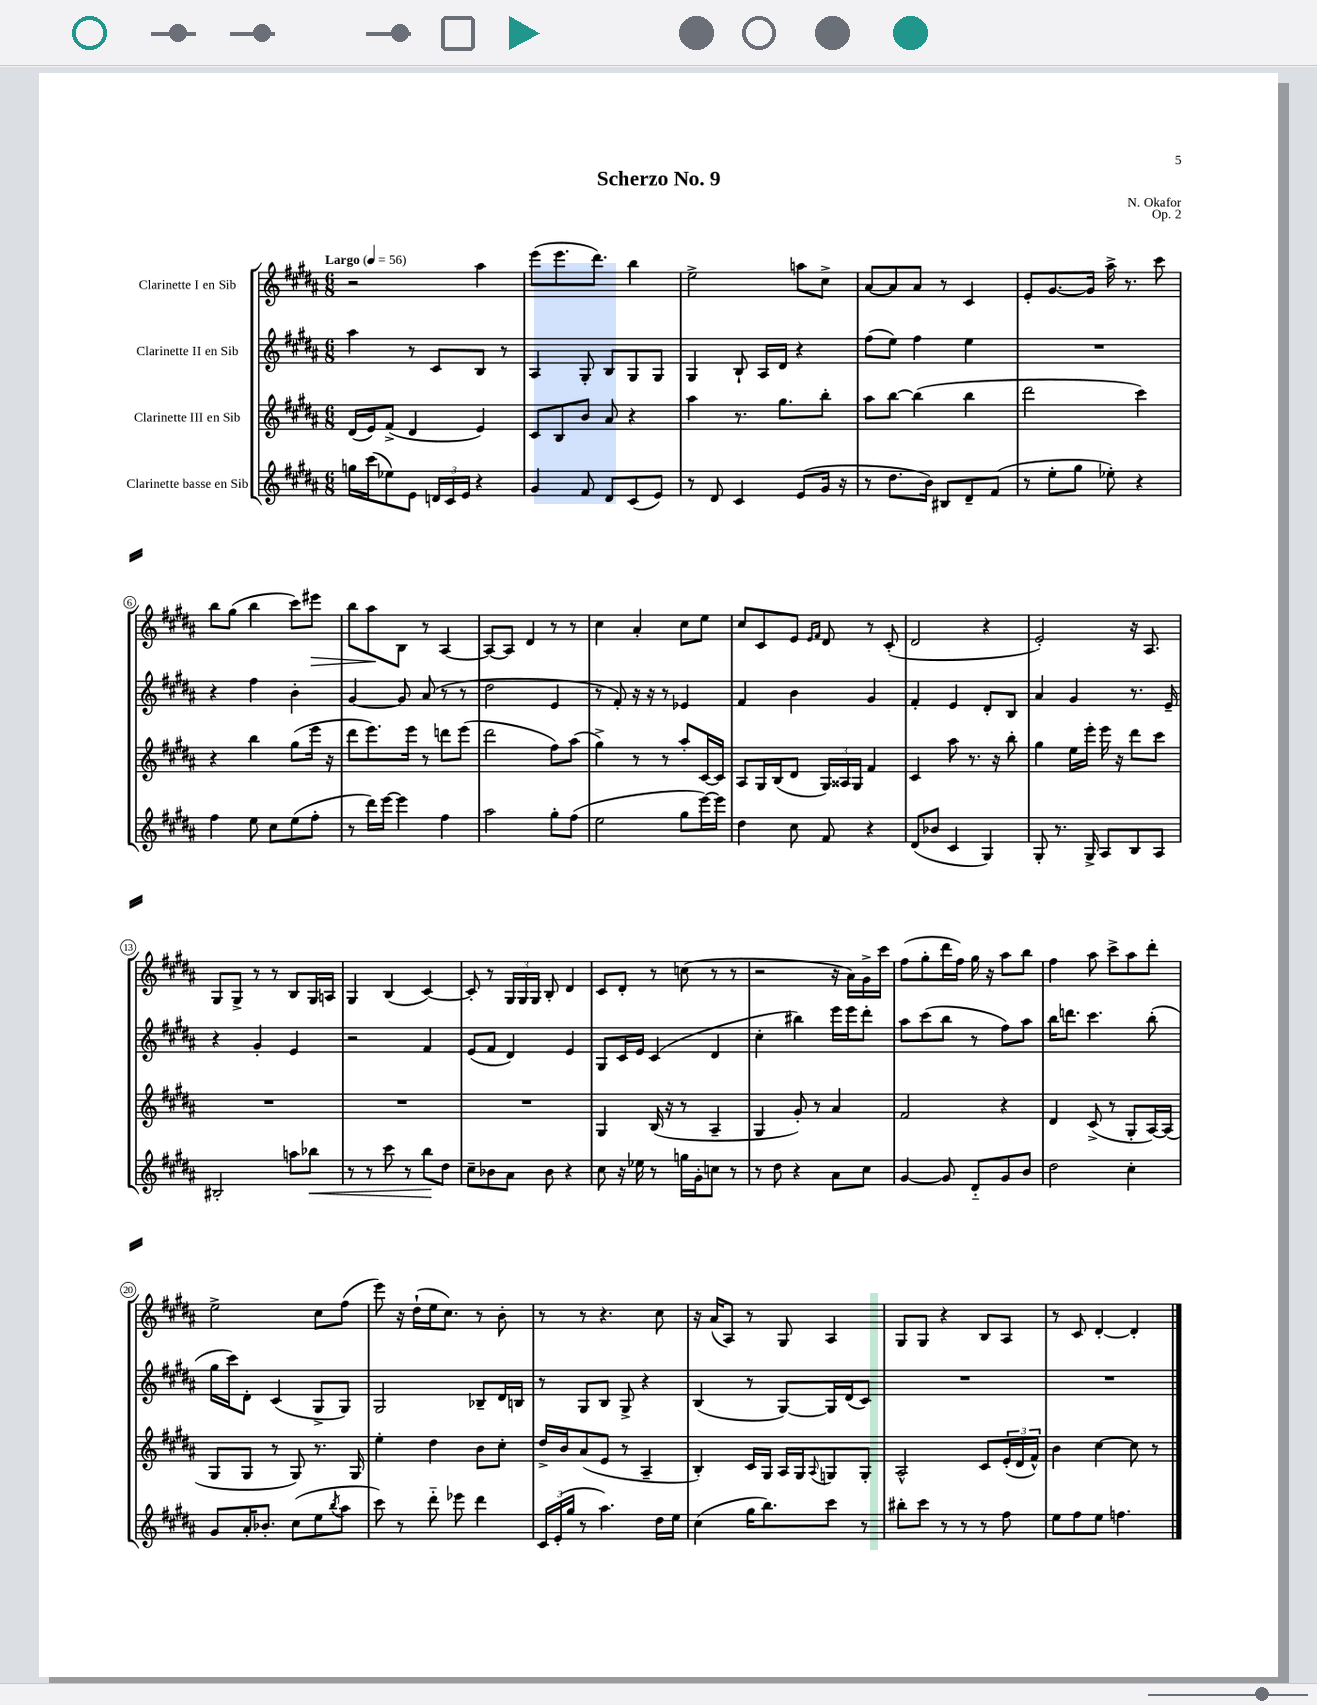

**kern	**kern	**kern	**kern
*staff4	*staff3	*staff2	*staff1
*clefG2	*clefG2	*clefG2	*clefG2
*k[f#c#g#d#a#]	*k[f#c#g#d#a#]	*k[f#c#g#d#a#]	*k[f#c#g#d#a#]
*M6/8	*M6/8	*M6/8	*M6/8
*MM56	*MM56	*MM56	*MM56
16gg	(16d#	4aa#	2r
(16ccc#	16e)	.	.
8ee-)	(8f#^	.	.
8e	4d#	8r	.
24d	.	8c#	.
24c#	.	.	.
24e	.	.	.
4r	4e)	8B	4aa#
.	.	8r	.
=	=	=	=
4g#	8c#	4A#	(8eee
.	8B	.	8.eee
8f#	8b	8G#'	.
.	.	.	8.ddd#)
8d#	8a#	8B	.
(8c#	4r	8G#	4bb
8e)	.	8G#	.
=	=	=	=
8r	4aa#	4G#	2ee^
8d#	.	.	.
4c#	8.r	8B`	.
.	.	16A#	.
.	8.gg#	16d#	.
(8e	.	4r	8aa
16g#	8bb'	.	8cc#^
16r	.	.	.
=	=	=	=
8r	8aa#	(8ff#	[8a#
8.dd#	[8bb	8ee)	8a#]
.	(4bb]	4ff#	8a#
16b)	.	.	.
8B#	.	.	8r
8d#~	4bb	4ee	4c#
(8f#	.	.	.
=	=	=	=
8r	2ddd#	2.r	8e'
8ee'	.	.	[8.g#
8gg#	.	.	.
.	.	.	16g#]
8ee-')	.	.	16aa#^
.	.	.	8.r
4r	4ccc#)	.	.
.	.	.	8ccc#
=	=	=	=
4ff#	4r	4r	8bb
.	.	.	(8gg#
8ee	4bb	4ff#	4bb
8cc#	.	.	.
(8ee	(8gg#	4b'	8ccc#)
8ff#'	16eee	.	8eee#
.	16r	.	.
=	=	=	=
8r	8ddd#	[4g#	8bb
16ddd#)	8.eee)	.	8aa#
[16eee	.	.	.
4eee]	.	8g#]	8B
.	16eee	.	.
.	8r	(8a#	8r
4ff#	8ddd	8r	[4A#
.	(8eee	8r	.
=	=	=	=
2aa#	2ddd#	2dd#	8A#_
.	.	.	8A#]
.	.	.	4d#
8gg#'	8ff#)	4e	8r
(8ff#	(8aa#	.	8r
=	=	=	=
2ee	4gg#^)	8r	4cc#
.	.	8f#')	.
.	8r	16r	4a#'
.	.	16r	.
.	8r	8r	.
8gg#	8aa#'	4e-	8cc#
[16eee)	[16c#	.	8ee
16eee]	16c#]	.	.
=	=	=	=
4dd#	8A#	4f#	8cc#
.	16G#	.	8c#
.	(16B	.	.
8cc#	8d#	4b	8e
.	.	.	16qqe
.	.	.	16qqf#
8f#	24G#)	.	8d#
.	24A##	.	.
.	24G#	.	.
4r	4f#	4g#	8r
.	.	.	(8c#'
=	=	=	=
(8d#	4c#	4f#'	2d#
8b-	.	.	.
4c#	8aa#	4e	.
.	8.r	.	.
4G#)	.	8d#'	4r
.	16r	.	.
.	8bb'	8B	.
=	=	=	=
8G#'	4gg#	4a#	2e')
8.r	.	.	.
.	16ee	4g#	.
16G#^	16eee'	.	.
8A#	16eee	.	.
.	16r	.	.
8B	8ddd#	8.r	16r
.	.	.	8.A#
8A#	8ccc#	.	.
.	.	16e~	.
=	=	=	=
2B#'	2.r	4r	8G#
.	.	.	8G#^
.	.	4g#'	8r
.	.	.	8r
8aa	.	4e	8B
8bb-	.	.	16G#
.	.	.	16A
=	=	=	=
8r	2.r	2r	4G#
8r	.	.	.
8ccc#	.	.	(4B
8r	.	.	.
8bb	.	4f#	[4c#)
8dd#	.	.	.
=	=	=	=
8cc#~	2.r	(8e	8c#']
8b-	.	8f#	8r
8a#	.	4d#)	24G#
.	.	.	24G#
.	.	.	24G#
8b-	.	.	8B'
4r	.	4e	4d#
=	=	=	=
8cc#	4G#	8G#	8c#
16r	.	16c#	8d#'
16ee-	.	16e	.
8r	(16B	(4c#	8r
.	16r	.	.
16gg	8r	.	(8cc
16g#'	.	.	.
8cc	4A#~	4d#	8r
8r	.	.	8r
=	=	=	=
8r	4G#	4cc#'	2r
8dd#	.	.	.
4r	8g#')	4bb#)	.
.	8r	.	.
8a#	4a#	16eee	16r
.	.	16eee	16a#)
8cc#	.	8ddd#'	16g#^
.	.	.	16ccc#
=	=	=	=
[4g#	2f#	8aa#	(8ff#
.	.	(8ccc#	8gg#'
8g#]	.	8bb	16ddd#
.	.	.	16ff#)
8d#'~	.	8r	16gg#
.	.	.	16r
8g#	4r	8ff#)	8aa#
8b	.	8aa#	8bb
=	=	=	=
2dd#	4d#	16bb	4ff#
.	.	8.ddd	.
.	(8c#^	4.ccc#	8aa#
.	8r	.	8ccc#^
4cc#'	8G#'	.	8aa#
.	[16A#)	(8bb'	8ddd#'
.	(16A#]	.	.
=	=	=	=
8g#	8G#	16gg#	2ee^
.	.	16ccc#)	.
16a#'	8G#	8d#'	.
8.b-'	.	.	.
.	8r	(4c#	.
(8cc#	8G#)	.	.
8ee	8.r	8G#^	8cc#
8qbb	.	.	.
8aa#	.	8G#)	(8ff#
.	16G#	.	.
=	=	=	=
8ccc#)	4ee'	2G#	8eee)
8r	.	.	16r
.	.	.	(16dd#`
8ddd#'~	4dd#	.	16ee
.	.	.	8.cc#)
8eee-	.	.	.
4ddd#	8b	8B-~	8r
.	8cc#'	16d#	8b'
.	.	16B	.
=	=	=	=
24c#	16dd#^	8r	8r
(24e'	.	.	.
.	16b	.	.
24gg#	.	.	.
8r	(8a#	8G#	8r
4.aa#)	8e	8B	4.r
.	8r	8G#^	.
.	4A#~	4r	.
16dd#	.	.	8cc#
16ee	.	.	.
=	=	=	=
(4cc#	4B')	(4B	16r
.	.	.	(16a#
.	.	.	8A#)
16gg#	16c#	8r	8r
8.bb)	16G#	.	.
.	16A#	[8G#)	8G#
.	16G#	.	.
.	8qqA#	.	.
8ccc#	8G	16G#]	4A#
.	.	(16d#	.
8r	8G'	8c#)	.
=	=	=	=
8bb#'	2A#^^	2.r	8G#
8ccc#	.	.	8G#
8r	.	.	4r
8r	.	.	.
8r	8c#	.	8B
8ff#	(24e'	.	8A#
.	24d#	.	.
.	24f#^^)	.	.
=	=	=	=
8ee	4b	2.r	8r
8ff#	.	.	8c#
8ee	[4cc#	.	[4d#'
4.ff	.	.	.
.	8cc#]	.	4d#']
.	8r	.	.
==	==	==	==
*-	*-	*-	*-
